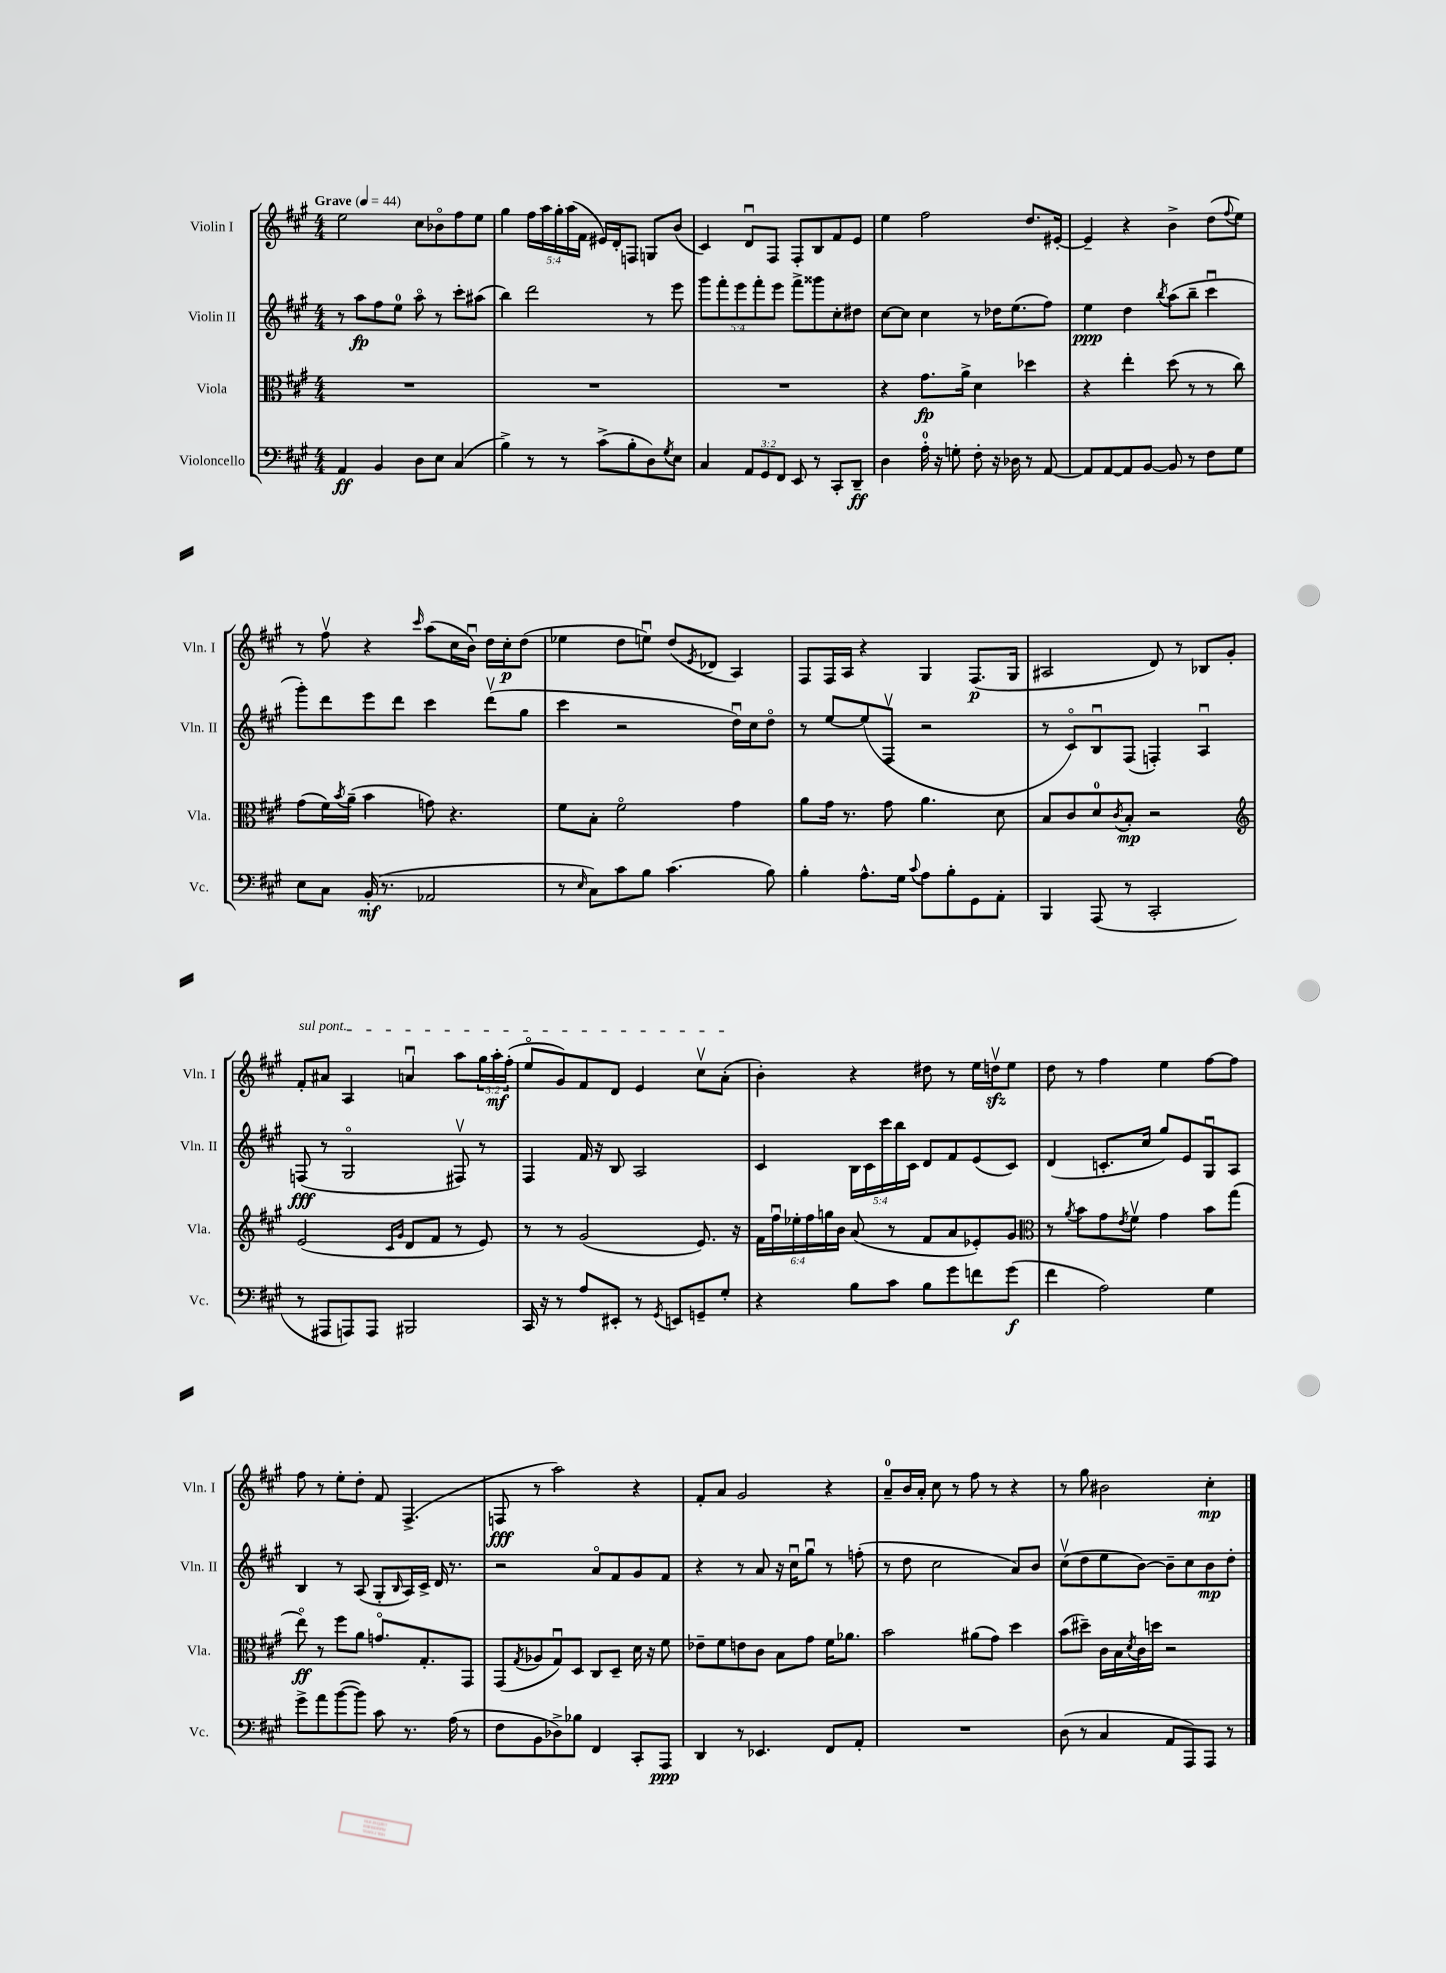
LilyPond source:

<<
\new StaffGroup <<
\new Staff = "s0" \with { instrumentName = "Violin I" shortInstrumentName = "Vln. I" } {
    \clef treble \key a \major \numericTimeSignature \time 4/4 \override Staff.TupletNumber.text = #tuplet-number::calc-fraction-text \tempo "Grave" 4 = 44
    e''2 cis''8 bes'8\flageolet fis''8 e''8 |
    gis''4 \tuplet 5/4 { fis''16 a''16 gis''16-. a''16( fis'16 } eis'16) d'16-. f8 g8 b'8( |
    cis'4) d'8\downbow fis8 fis8-. b8 fis'8 e'8 |
    e''4 fis''2 d''8. eis'16~-. |
    eis'4-- r4 b'4-> d''8( \appoggiatura { fis''8 } e''8) |
    r8 fis''8\upbow r4 \grace { cis'''16 } a''8( cis''16 b'16\downbow) d''16 cis''16-.\p d''8( |
    ees''4 d''8 e''8\downbow) d''8( \acciaccatura { e'8 } des'8 a4) |
    fis8 fis16 a16 r4 gis4 fis8.\p( gis16 |
    ais2 d'8) r8 bes8 gis'8-. |
    \once \override TextSpanner.bound-details.left.text = \markup { \italic "sul pont." } fis'8-.\startTextSpan ais'8 a4 a'4\downbow a''8 \tuplet 3/2 { gis''16 a''16-.\mf fis''16-.( } |
    e''8\flageolet gis'8) fis'8 d'8 e'4 cis''8\upbow a'8-.\stopTextSpan( |
    b'4-.) r4 dis''8 r8 e''16 d''16\upbow\sfz e''8 |
    d''8 r8 fis''4 e''4 fis''8~ fis''8 |
    fis''8 r8 e''8-. d''8-. fis'8 fis4.->( |
    f8\fff r8 a''2) r4 |
    fis'8-. a'8 gis'2 r4 |
    a'8-0-- b'16 a'16-. cis''8 r8 fis''8 r8 r4 |
    r8 gis''8 bis'2 cis''4-.\mp \bar "|." |
}
\new Staff = "s1" \with { instrumentName = "Violin II" shortInstrumentName = "Vln. II" } {
    \clef treble \key a \major \numericTimeSignature \time 4/4 \override Staff.TupletNumber.text = #tuplet-number::calc-fraction-text
    r8 a''8\fp fis''8 e''8-0 a''8\flageolet r8 cis'''8-. ais''8( |
    b''4) d'''2 r8 e'''8 |
    \tuplet 5/4 { gis'''8 fis'''8-. e'''8 fis'''8-. e'''8 } fis'''8-> gisis'''8 cis''8-. dis''8 |
    cis''8~ cis''8 cis''4 r8 des''16 e''8.( fis''8) |
    e''4\ppp d''4 \acciaccatura { b''8 } a''8( b''8-- cis'''4\downbow |
    gis'''8-.) d'''8 e'''8 d'''8 cis'''4 d'''8\upbow( gis''8 |
    cis'''4 r2 d''16\downbow) cis''16 d''8\flageolet |
    r8 e''8~ e''8( fis8\upbow r2 |
    r8 cis'8\flageolet) b8\downbow fis8( f4-.) a4\downbow |
    f8\fff( r8 gis2\flageolet fis8\upbow) r8 |
    fis4 fis'16 r16 b8 a2 |
    cis'4 \tuplet 5/4 { b16 cis'16 cis'''16 b''16 cis'16 } d'8 fis'8 e'8( cis'8) |
    d'4( c'8.-. cis''16 gis''8) e'8 gis8\downbow a8 |
    b4 r8 a8( gis8-. \grace { b16 } a16) cis'16-> d'16 r8. |
    r2 a'8\flageolet fis'8 gis'8 fis'8 |
    r4 r8 a'8 r16 cis''16\downbow gis''8\downbow r8 f''8-.( |
    r8 d''8 cis''2 a'8) b'8 |
    cis''8\upbow( d''8 e''8 b'8~) b'8-- cis''8 b'8\mp d''8-. \bar "|." |
}
\new Staff = "s2" \with { instrumentName = "Viola" shortInstrumentName = "Vla." } {
    \clef alto \key a \major \numericTimeSignature \time 4/4 \override Staff.TupletNumber.text = #tuplet-number::calc-fraction-text
    R1 |
    R1 |
    R1 |
    r4 gis'8.\fp a'16-> d'4 des''4 |
    r4 e''4-. d''8( r8 r8 cis''8) |
    gis'8( fis'16) \acciaccatura { b'8 } a'16--( b'4 g'8) r4. |
    fis'8 b8-. fis'2\flageolet gis'4 |
    a'8 gis'16 r8. gis'8 a'4. d'8 |
    b8 cis'8 d'8-0 \acciaccatura { cis'8 } b8-.\mp r2 |
    \clef treble e'2( \grace { cis'16 gis'16 } d'8 fis'8 r8 e'8) |
    r8 r8 gis'2( e'8.) r16 |
    \tuplet 6/4 { fis'16 fis''16\downbow ees''16-. fis''16 g''16 b'16 } a'8( r8 fis'8 a'8 ees'8-.) gis'8 |
    \clef alto r8 \acciaccatura { a'8 } b'8 gis'8 \acciaccatura { e'8 } fis'8\upbow gis'4 b'8 gis''8( |
    e''8\flageolet\ff) r8 fis''8 a'8 g'8.\flageolet gis8.-. gis,8 |
    gis,8( \acciaccatura { gis8 } aes8 gis8\downbow) d8 cis8 d8-- d'16 r16 fis'8 |
    ees'8-- fis'8 e'8 cis'8 b8 gis'8 fis'16 aes'8. |
    b'2 ais'8( gis'8) d''4 |
    b'8( dis''8--) cis'16 b16 \acciaccatura { d'8 } cis'16 d''16 r2 \bar "|." |
}
\new Staff = "s3" \with { instrumentName = "Violoncello" shortInstrumentName = "Vc." } {
    \clef bass \key a \major \numericTimeSignature \time 4/4 \override Staff.TupletNumber.text = #tuplet-number::calc-fraction-text
    a,4\ff b,4 d8 e8 cis4( |
    b4->) r8 r8 cis'8->( b8-. d8) \acciaccatura { gis8 } e8 |
    cis4 \tuplet 3/2 { a,8 gis,8 fis,8 } e,8 r8 cis,8-. d,8--\ff |
    d4 a16-0-. r16 g8-. fis8-. r16 des16 r8 a,8~ |
    a,8 a,8~ a,8 b,8~ b,8 r8 fis8 gis8 |
    e8 cis8 b,16-.\mf( r8. aes,2 |
    r8 \grace { e16 } cis8) cis'8 b8 cis'4.( b8) |
    b4-. a8.-^ gis16 \appoggiatura { cis'8 } a8 b8-. gis,8 a,8-. |
    b,,4 a,,8( r8 cis,2-. |
    r8 ais,,8 a,,8) a,,8 bis,,2 |
    cis,16 r16 r8 a8 eis,8-. r8 \acciaccatura { gis,8 } e,8 g,8-- gis8-. |
    r4 b8 cis'8 b8 gis'8 f'8 gis'8\f( |
    fis'4 a2) gis4 |
    gis'8-> a'8 b'8~( b'8) cis'8 r8. a16( r8 |
    fis8 b,8 des8->) bes8 fis,4 cis,8-. a,,8\ppp |
    d,4 r8 ees,4. fis,8 a,8-. |
    R1 |
    d8( r8 cis4 a,8 a,,8) a,,8 r8 \bar "|." |
}
>>
>>
\layout { \context { \Score \remove "Bar_number_engraver" } }
